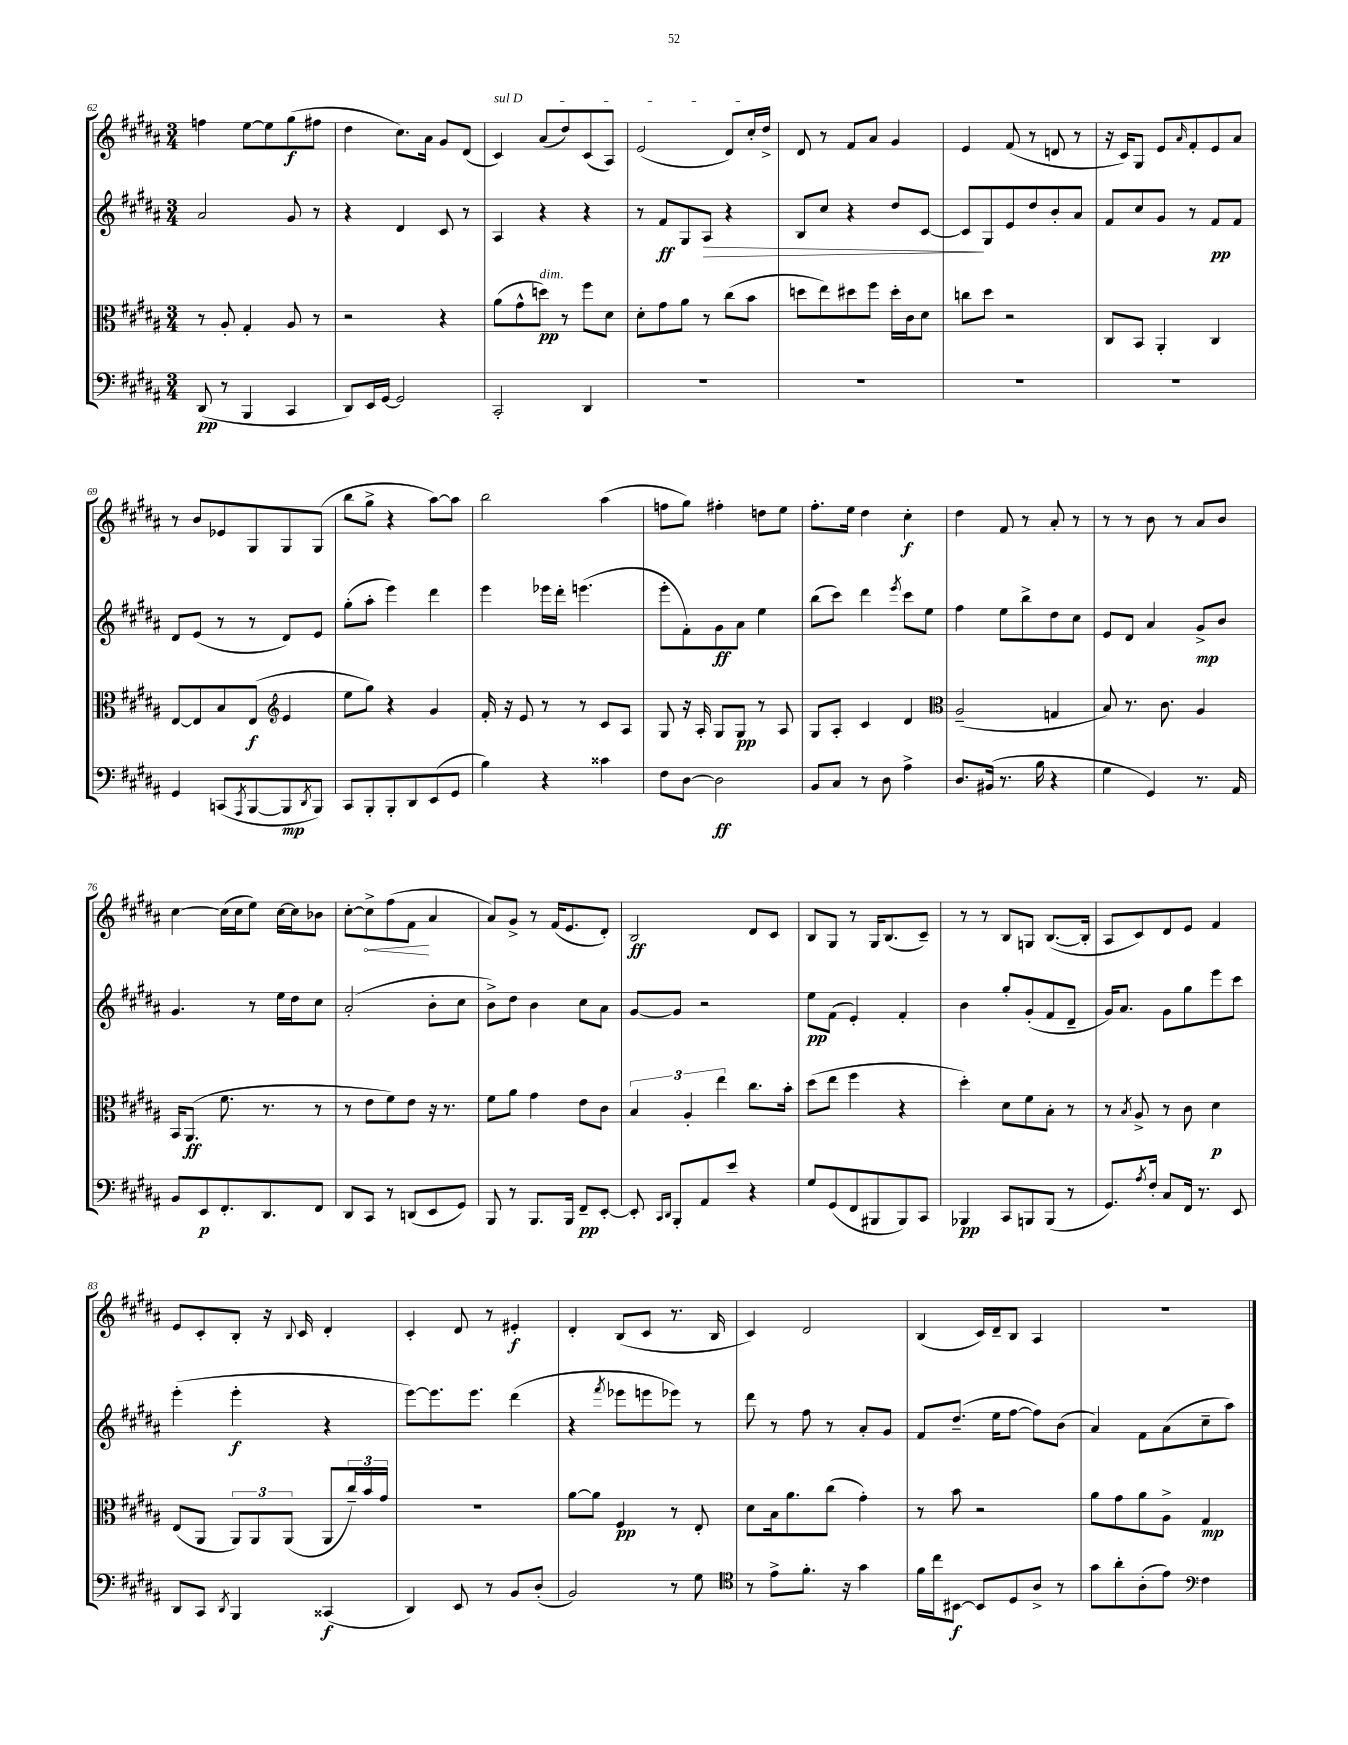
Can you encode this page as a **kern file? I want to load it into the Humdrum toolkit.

**kern	**kern	**kern	**kern
*staff4	*staff3	*staff2	*staff1
*clefF4	*clefC3	*clefG2	*clefG2
*k[f#c#g#d#a#]	*k[f#c#g#d#a#]	*k[f#c#g#d#a#]	*k[f#c#g#d#a#]
*M3/4	*M3/4	*M3/4	*M3/4
(8DD#	8r	2a#	4ff
8r	8A#'	.	.
4BBB	4G#'	.	[8ee
.	.	.	8ee]
4CC#	8A#	8g#	(8gg#
.	8r	8r	8ff#
=	=	=	=
8DD#)	2r	4r	4dd#
16EE	.	.	.
[16GG#	.	.	.
2GG#]	.	4d#	8.cc#)
.	.	.	16a#
.	4r	8c#	8g#
.	.	8r	(8d#
=	=	=	=
2CC#'	(8a#	4A#	4c#)
.	8g#^^	.	.
.	8dd)	4r	(8a#
.	8r	.	8dd#)
4DD#	8ff#	4r	(8c#
.	8d#	.	8A#)
=	=	=	=
2.r	8d#'	8r	(2e
.	8g#	8f#	.
.	8a#	8G#	.
.	8r	8A#	.
.	(8cc#	4r	8d#)
.	8b	.	16cc#'
.	.	.	16dd#^
=	=	=	=
2.r	8dd	8B	8d#
.	8ee)	8cc#	8r
.	8dd#	4r	8f#
.	8ff#	.	8a#
.	16dd#'	8dd#	4g#
.	16c#	.	.
.	8d#	[8c#	.
=	=	=	=
2.r	8cc	8c#]	4e
.	8dd#	8G#	.
.	2r	8e	(8f#
.	.	8dd#	8r
.	.	8b'	8d
.	.	8a#	8r
=	=	=	=
2.r	8C#	8f#	16r
.	.	.	16c#)
.	8BB	8cc#	8G#
.	4AA#'	8g#	8e
.	.	.	16qqa#
.	.	8r	8f#'
.	4C#	8f#	8e
.	.	8f#	8a#
=	=	=	=
4GG#	[8E	8d#	8r
.	8E]	(8e	8b
(8CC	8B	8r	8e-
8qAAA#	.	.	.
[8BBB	(8E	8r	8G#
*	*clefG2	*	*
8BBB]	4e	8d#)	8G#
8qDD#	.	.	.
8BBB)	.	8e	(8G#
=	=	=	=
8CC#	8ee	(8gg#'	8bb
8BBB'	8gg#)	8aa#'	8gg#^
8BBB'	4r	4eee)	4r
8DD#	.	.	.
(8EE	4g#	4ddd#	[8aa#)
8GG#	.	.	8aa#]
=	=	=	=
4B)	16f#'	4eee	2bb
.	16r	.	.
.	8e	.	.
4r	8r	16eee-	.
.	.	16ddd#'	.
.	8r	(4.eee	.
4c##	8c#	.	(4aa#
.	8A#	.	.
=	=	=	=
8F#	8G#	8eee'	8ff
[8D#	16r	8f#')	8gg#)
.	16A#'	.	.
2D#]	8G#	8g#	4ff#'
.	8G#	8a#	.
.	8r	4ee	8dd
.	8A#	.	8ee
=	=	=	=
8BB	8G#	(8bb	8.ff#'
8C#	8A#'	8ccc#)	.
.	.	.	16ee
8r	4c#	4ddd#	4dd#
8D#	.	.	.
.	.	8qeee	.
4A#^	4d#	8ccc#	4cc#'
.	.	8ee	.
=	=	=	=
*	*clefC3	*	*
8.D#	(2A#~	4ff#	4dd#
(16BB#	.	.	.
8.r	.	8ee	8f#
.	.	8bb^	8r
16B	.	.	.
4r	4G	8dd#	8a#'
.	.	8cc#	8r
=	=	=	=
4G#	8B)	8e	8r
.	8.r	8d#	8r
4GG#)	.	4a#	8b
.	8.c#	.	.
.	.	.	8r
8.r	4A#	8g#^	8a#
.	.	8b	8b
16AA#	.	.	.
=	=	=	=
8BB	16BB	4.g#	[4cc#
.	(8.AA#	.	.
8EE	.	.	.
8.FF#'	8.f#	.	(16cc#]
.	.	.	16cc#
.	.	8r	8ee)
8.DD#	8.r	.	.
.	.	16ee	[16cc#
.	.	16dd#	16cc#]
8FF#	8r	8cc#	8b-
=	=	=	=
8DD#	8r	(2a#'	[8cc#'
8CC#	8e	.	8cc#^]
8r	8f#)	.	(8ff#
(8DD	8e	.	8f#
8EE	16r	8b'	4a#
.	8.r	.	.
8GG#)	.	8cc#	.
=	=	=	=
8BBB	8f#	8b^)	8a#)
8r	8a#	8dd#	8g#^
8.BBB	4g#	4b	8r
.	.	.	(16f#
16BBB	.	.	8.e
8FF#~	8e	8cc#	.
[8EE'	8c#	8a#	8d#')
=	=	=	=
8EE']	6B	[8g#	2B
16qqCC#	.	.	.
16qqDD#	.	.	.
8BBB'	.	8g#]	.
.	6A#'	.	.
8AA#	.	2r	.
.	6ee	.	.
8e	.	.	.
4r	8.cc#	.	8d#
.	.	.	8c#
.	16b'	.	.
=	=	=	=
8G#	(8dd#	8ee	8B
(8GG#	8ee	(8f#	8G#
8FF#	4ff#	4e')	8r
8BBB#	.	.	16G#
.	.	.	(8.B
8BBB#)	4r	4f#'	.
8CC#	.	.	8c#~)
=	=	=	=
4BBB-	4dd#')	4b	8r
.	.	.	8r
8CC#	8d#	8gg#'	8B
8BBB	8f#	(8g#'	8G
(8BBB	8B'	8f#	([8.B
8r	8r	8d#~	.
.	.	.	16B']
=	=	=	=
8.GG#)	8r	16g#)	8A#
.	.	8.a#	.
.	8qB	.	.
.	8A#^	.	8c#)
8qA#	.	.	.
16F#'	.	.	.
8C#	8r	8g#	8d#
16FF#	8c#	8gg#	8e
8.r	.	.	.
.	4d#	8eee	4f#
8EE	.	8ccc#	.
=	=	=	=
8DD#	(8E	(4eee'	8e
8CC#	8AA#	.	8c#'
8qDD#	.	.	.
4BBB	12AA#)	4eee'	8B'
.	12AA#	.	.
.	.	.	16r
.	(12AA#	.	.
.	.	.	8qqB
.	.	.	16c#
(4CC##	8AA#	4r	4d#'
.	24cc#~)	.	.
.	24b	.	.
.	24g#	.	.
=	=	=	=
4DD#)	2.r	[8eee)	4c#'
.	.	8.eee]	.
8EE	.	.	8d#
.	.	8.eee	.
8r	.	.	8r
8BB	.	(4ddd#	4e#'
(8D#'	.	.	.
=	=	=	=
2BB)	[8a#	4r	4d#'
.	8a#]	.	.
.	.	8qfff#	.
.	4F#	8eee-	(8B
.	.	8eee	8c#
8r	8r	8eee-)	8.r
8G#	8E'	8r	.
.	.	.	16B
=	=	=	=
*clefC4	*	*	*
8r	8d#	8ddd#	4c#)
8e^	16B	8r	.
.	8.a#	.	.
8.f#'	.	8ff#	2d#
.	(8cc#	8r	.
16r	.	.	.
4g#	4g#')	8a#'	.
.	.	8g#	.
=	=	=	=
16f#	8r	8f#	(4B
16cc#	.	.	.
[8BB#	8b	(8.dd#~	.
8BB#]	2r	.	16c#)
.	.	16ee	16d#~
8D#	.	[8ff#	8B
8A#^	.	8ff#])	4A#
8r	.	(8b	.
=	=	=	=
8g#	8a#	4a#)	2.r
8a#'	8g#	.	.
(8A#'	8a#	8f#	.
8e)	8A#^	(8a#	.
*clefF4	*	*	*
4F#	4G#	8cc#~	.
.	.	8aa#)	.
==	==	==	==
*-	*-	*-	*-
